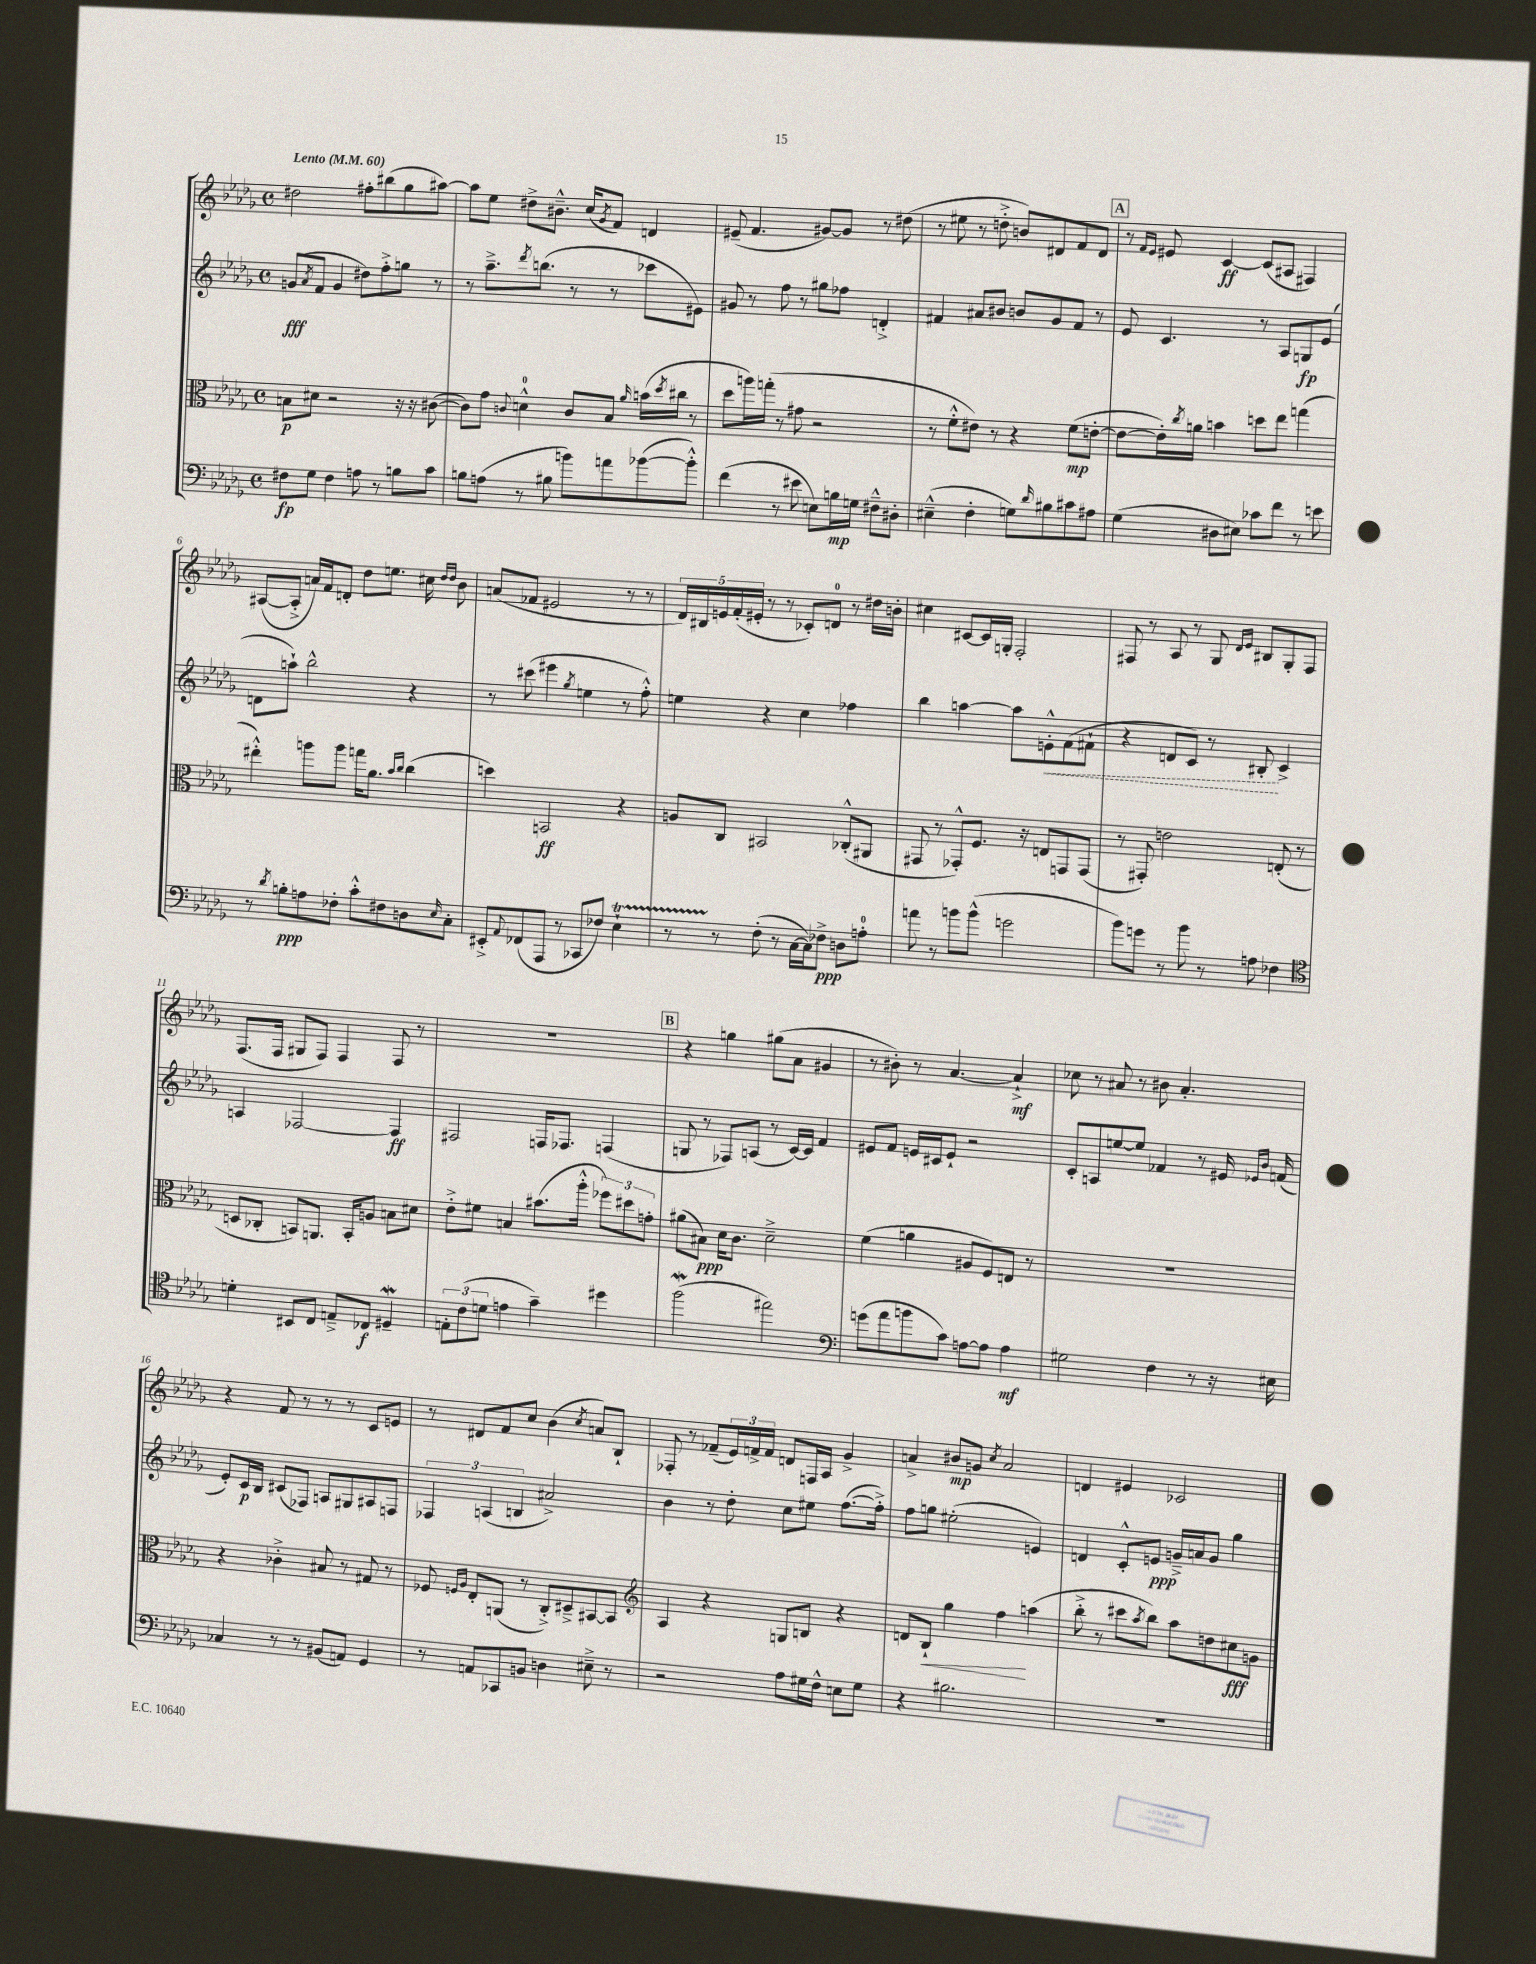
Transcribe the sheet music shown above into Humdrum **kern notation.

**kern	**kern	**kern	**kern
*staff4	*staff3	*staff2	*staff1
*clefF4	*clefC3	*clefG2	*clefG2
*k[b-e-a-d-g-]	*k[b-e-a-d-g-]	*k[b-e-a-d-g-]	*k[b-e-a-d-g-]
*M4/4	*M4/4	*M4/4	*M4/4
*met(c)	*met(c)	*met(c)	*met(c)
*MM60	*MM60	*MM60	*MM60
8F#	8B	(8g	2dd#
.	.	8qa-	.
8G-	8d#	8f	.
4F#	2r	4g	.
8A	.	8dd#)	8ff#'
8r	.	8ff'^	(8bb#
8B	16r	8gg	8gg-
.	16r	.	.
8c	([8c#	8r	[8aa#)
=	=	=	=
8B	8c#])	8r	8aa#]
(8A	8g-	8.aa-~^	8ee-
.	8qqc	.	.
8r	4d^^	.	8dd#^
.	.	8qddd-	.
.	.	(8.bb	.
8B#	.	.	8.b#~^^
8b)	8c	8r	.
.	.	.	(16cc
.	.	.	8qg-
8a	8B-	8r	8f)
.	16qqa-	.	.
([8b-	(16b	8ccc-	4d
.	8qdd-	.	.
.	16cc#	.	.
8b-'^^])	8r	8e#)	.
=	=	=	=
(4f	8dd-	8g#	(8e#~
.	16aa)	8r	4.f
.	(16gg'	.	.
8r	8r	8ff	.
8e#	8g#	8r	.
8E)	2r	8gg#	[8g#)
16B	.	8ff-	8g#]
16G	.	.	.
8F#~^^	.	4d'^	8r
8D#'	.	.	(8dd#
=	=	=	=
(4E#~^^	8r	4f#	8r
.	8f'^^	.	8ee#
4F'	8e#)	8a#	8r
.	8r	8b#	8dd'^
8G)	4r	8b	8b)
16qqd-	.	.	.
8B#	.	8g-	8d#
8c#	(8f	8f#	8f
8A#	[8e'	8r	8d#
=	=	=	=
(4G-	8e_	8e-	8r
.	.	.	16qqf
.	.	.	16qqe-
.	16e'])	4.c	8e#
.	8qcc	.	.
.	16a	.	.
8D#	4b	.	[4c
8E#)	.	.	.
8c-	8dd	8r	(8c]
8f	8ee-	8A-	8A#
8r	(4gg	8G	4F#)
8e	.	(8e-	.
=	=	=	=
8r	4ee#'^^)	8d	([8A#
8qd-	.	.	.
8B'	.	8aa`)	8A#'^]
8A	8aa	2bb-^^	16a)
.	.	.	16f
8F-'	8aa	.	8d'
8c'^^	16gg	.	8dd-
.	8.a-	.	.
8F#	.	.	8.ee
.	16qqb-	.	.
.	16qqcc	.	.
8D	(4cc	4r	.
.	.	.	16cc#
.	.	.	16qqdd-
16qqE-	.	.	16qqdd-
8C'	.	.	8b-
=	=	=	=
8EE#'^	4dd)	8r	(8a
8qqAA-	.	.	.
(8FF-	.	(8ccc#	8f-
8AAA-	2BB	4eee#	2e#
8r	.	.	.
.	.	8qgg-	.
8CC-	.	4ee	.
8F-)	.	.	.
4E-`	4r	8r	8r
.	.	8ff'^^)	8r
=	=	=	=
8r	8A	4ee	20d-)
.	.	.	20B#
.	.	.	20e
8r	8C	.	.
.	.	.	(20f'
.	.	.	20e#'
(8F'	2BB#	4r	8r
8r	.	.	8r
[16C	.	4cc	8c-')
16C])	.	.	.
8F-^	.	.	8d
8D	(8C-'^^	4ff-	8r
8A'	8AA#	.	16dd#
.	.	.	16b'
=	=	=	=
8a	8GG#	4bb-	4cc#
8r	8r	.	.
8b	8GG-'^^)	[4aa	[8c#
(8b^^	8.F	.	16c#]
.	.	.	16G'
2g	.	8aa]	2F'
.	16r	.	.
.	8E	8e'^^	.
.	8GG	(8f	.
.	(8GG	8f#`	.
=	=	=	=
8b-)	8r	4r	8F#
8g	8GG#')	.	8r
8r	2e	8d	8A-
8b-	.	8c)	8r
8r	.	8r	8G-
.	.	.	16qqd-
.	.	.	16qqe-
8A	.	8B#'	8B#
4F-	(8E'	4c^	8G-'
.	8r	.	8F#
=	=	=	=
*clefC4	*	*	*
4d'	8D	4A	(8.F
.	8C-'	.	.
.	.	.	16F
8BB#	8BB)	[2F-	8G#
8C	8.AA	.	8F)
8E~^	.	.	4F
.	16BB'	.	.
8C-	8A	.	.
4D#~	8B	4F-]	8F
.	8d#	.	8r
=	=	=	=
12E'	8e-'^	2F#	1r
(12c	.	.	.
.	8f#	.	.
12d	.	.	.
4e	4B	.	.
4g-~)	(8.b#	16F	.
.	.	8.F-	.
.	16aa-'^^	.	.
4dd#	12ff-)	(4F	.
.	12dd#	.	.
.	12g'	.	.
=	=	=	=
(2ff	(8a#	8G	4r
.	8B#)	8r	.
.	16d-	8F-)	4gg
.	8.c	.	.
.	.	(8A	.
2ee#)	2d-~^	8r	(8gg#
.	.	[16c)	8a-
.	.	16c]	.
.	.	4f	4g#
=	=	=	=
*clefF4	*	*	*
(8g	(4f	8e#	8r
8a-	.	8f	8b#')
8b	4a	16e	8r
.	.	16c#	.
8c)	.	8e`	[4.a-
[8A	8A#	2r	.
8A]	8F)	.	.
4A	8E	.	4a-`^]
.	8r	.	.
=	=	=	=
2G#	1r	8c'	8cc-
.	.	8A	8r
.	.	[8ee	8a#
.	.	8ee]	8r
4F	.	4f-	8b#
.	.	.	4.a#'
8r	.	8r	.
16r	.	16e#	.
.	.	16qqe-	.
.	.	16qqb-	.
16E#	.	(16f	.
=	=	=	=
4C-	4r	8e-')	4r
.	.	16c	.
.	.	16B-	.
8r	4c-'^	(8c#	8f
8r	.	8F-)	8r
(8BB#	8B#	8A	8r
8AA)	8r	8G#	8r
4GG-	8G#	8A#	8c
.	8r	8F	8e
=	=	=	=
8r	8F-	6F-	8r
.	16qqF	.	.
.	16qqA-	.	.
8AA	8E-'	.	8d#
.	.	(6A	.
8CC-	(8AA	.	8f
.	.	6B	.
8BB	8r	.	8cc
4D	8C'^)	2a#^)	(4b-
.	8D#~^	.	.
.	.	.	8qcc
8E#~^	[8BB#	.	8a)
8r	8BB#]	.	8B-`
=	=	=	=
*	*clefG2	*	*
2r	4A-	4b-	8F-'
.	.	.	8r
.	4r	8r	(8f-~
.	.	8dd-'	24e-)
.	.	.	24f^
.	.	.	24f
8A-	8G	8cc	8d
16G#	8B	8ee#	16F
16F^^	.	.	16A-
8E	4r	([8.ff	4g-^
8G#	.	.	.
.	.	16ff'^])	.
=	=	=	=
4r	8d	8ff	4a^
.	8B-`	8gg	.
2.B#	4gg-	(2ee#'	8b#
.	.	.	8g
.	.	.	8qcc
.	4ff	.	2a
.	(4aa	4e)	.
=	=	=	=
1r	8bb-'^	4d	4d
.	8r	.	.
.	8ccc#	8c'^^	4e#
.	8qaa-	.	.
.	8bb-)	8e	.
.	8aa-	16g~^	2c-
.	.	16a	.
.	8dd	8g	.
.	8cc#	4gg-	.
.	8g	.	.
==	==	==	==
*-	*-	*-	*-
